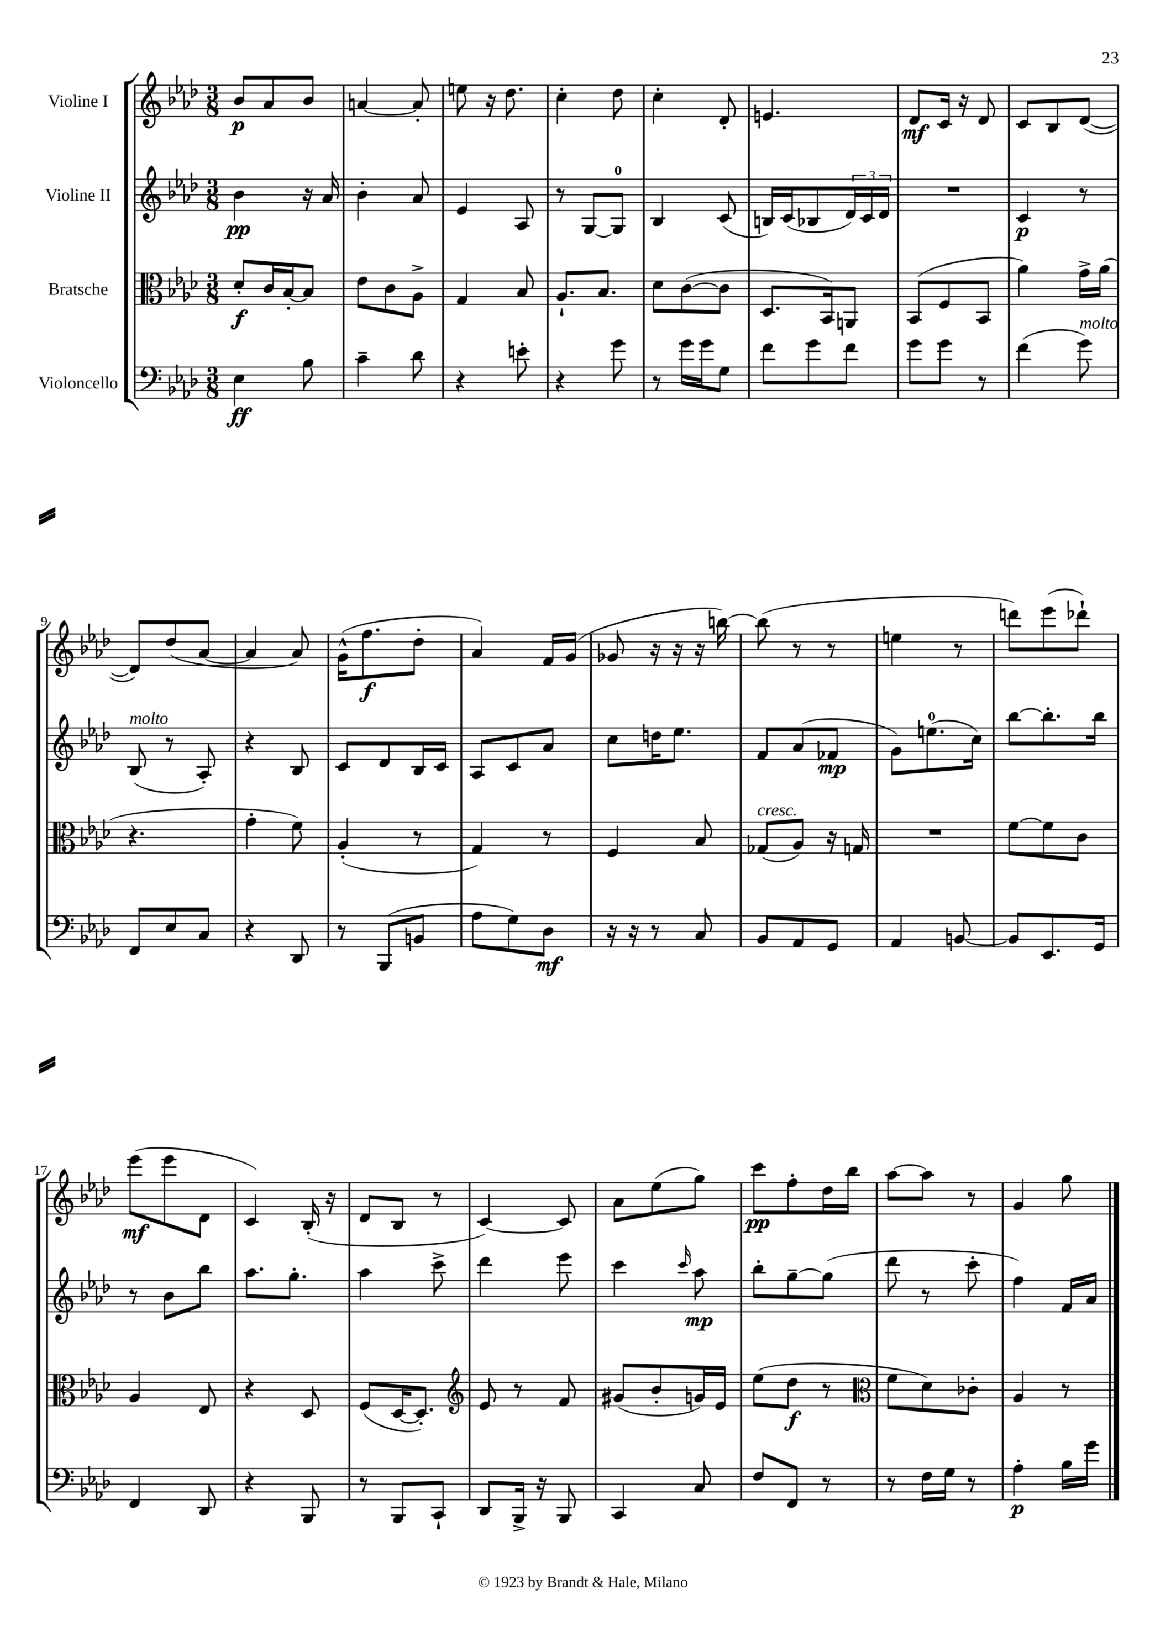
<<
\new StaffGroup <<
\new Staff = "s0" \with { instrumentName = "Violine I" } {
    \clef treble \key aes \major \numericTimeSignature \time 3/8
    bes'8\p aes'8 bes'8 |
    a'4~ a'8-. |
    e''8 r16 des''8. |
    c''4-. des''8 |
    c''4-. des'8-. |
    e'4. |
    des'8\mf c'16 r16 des'8 |
    c'8 bes8 des'8~( |
    des'8) des''8( aes'8~ |
    aes'4 aes'8) |
    g'16-^( f''8.\f des''8-. |
    aes'4) f'16 g'16( |
    ges'8 r16 r16 r16 b''16~) |
    b''8( r8 r8 |
    e''4 r8 |
    d'''8) ees'''8( des'''8-!) |
    ees'''8\mf( ees'''8 des'8 |
    c'4) bes16-.( r16 |
    des'8 bes8 r8 |
    c'4~) c'8 |
    aes'8 ees''8( g''8) |
    c'''8\pp f''8-. des''16 bes''16 |
    aes''8~ aes''8 r8 |
    g'4 g''8 \bar "|." |
}
\new Staff = "s1" \with { instrumentName = "Violine II" } {
    \clef treble \key aes \major \numericTimeSignature \time 3/8
    bes'4\pp r16 aes'16 |
    bes'4-. aes'8 |
    ees'4 aes8 |
    r8 g8~ g8-0 |
    bes4 c'8( |
    b16) c'16( bes8 \tuplet 3/2 { des'16) c'16 des'16 } |
    R4. |
    c'4\p r8 |
    bes8^\markup { \italic "molto" }( r8 aes8-.) |
    r4 bes8 |
    c'8 des'8 bes16 c'16 |
    aes8 c'8 aes'8 |
    c''8 d''16 ees''8. |
    f'8 aes'8( fes'8\mp |
    g'8) e''8.-0( c''16) |
    bes''8~ bes''8.-. bes''16 |
    r8 bes'8 bes''8 |
    aes''8. g''8.-. |
    aes''4 c'''8-> |
    des'''4 ees'''8 |
    c'''4 \grace { c'''16 } aes''8\mp |
    bes''8-. g''8~-- g''8( |
    des'''8 r8 c'''8-. |
    f''4) f'16 aes'16 \bar "|." |
}
\new Staff = "s2" \with { instrumentName = "Bratsche" } {
    \clef alto \key aes \major \numericTimeSignature \time 3/8
    des'8-.\f c'16 bes16~-. bes8 |
    ees'8 c'8 aes8-> |
    g4 bes8 |
    aes8.-! bes8. |
    des'8 c'8~( c'8 |
    des8. bes,16) a,8 |
    bes,8( f8 bes,8 |
    aes'4) g'16-> aes'16( |
    r4. |
    g'4-. f'8) |
    aes4-.( r8 |
    g4) r8 |
    f4 bes8 |
    ges8^\markup { \italic "cresc." }( aes8) r16 g16 |
    R4. |
    f'8~ f'8 c'8 |
    aes4 ees8 |
    r4 des8 |
    f8( des16~ des8.-.) |
    \clef treble ees'8 r8 f'8 |
    gis'8( bes'8-. g'16) ees'16 |
    ees''8( des''8\f r8 |
    \clef alto f'8 des'8) ces'8-. |
    aes4 r8 \bar "|." |
}
\new Staff = "s3" \with { instrumentName = "Violoncello" } {
    \clef bass \key aes \major \numericTimeSignature \time 3/8
    ees4\ff bes8 |
    c'4-- des'8 |
    r4 e'8-. |
    r4 g'8 |
    r8 g'16 g'16 g8 |
    f'8 g'8 f'8 |
    g'8 g'8 r8 |
    f'4( g'8^\markup { \italic "molto" }) |
    f,8 ees8 c8 |
    r4 des,8 |
    r8 bes,,8( b,8 |
    aes8 g8) des8\mf |
    r16 r16 r8 c8 |
    bes,8 aes,8 g,8 |
    aes,4 b,8~ |
    b,8 ees,8. g,16 |
    f,4 des,8 |
    r4 bes,,8 |
    r8 bes,,8 c,8-! |
    des,8 bes,,16-> r16 bes,,8 |
    c,4 c8 |
    f8 f,8 r8 |
    r8 f16 g16 r8 |
    aes4-.\p bes16 g'16 \bar "|." |
}
>>
>>
